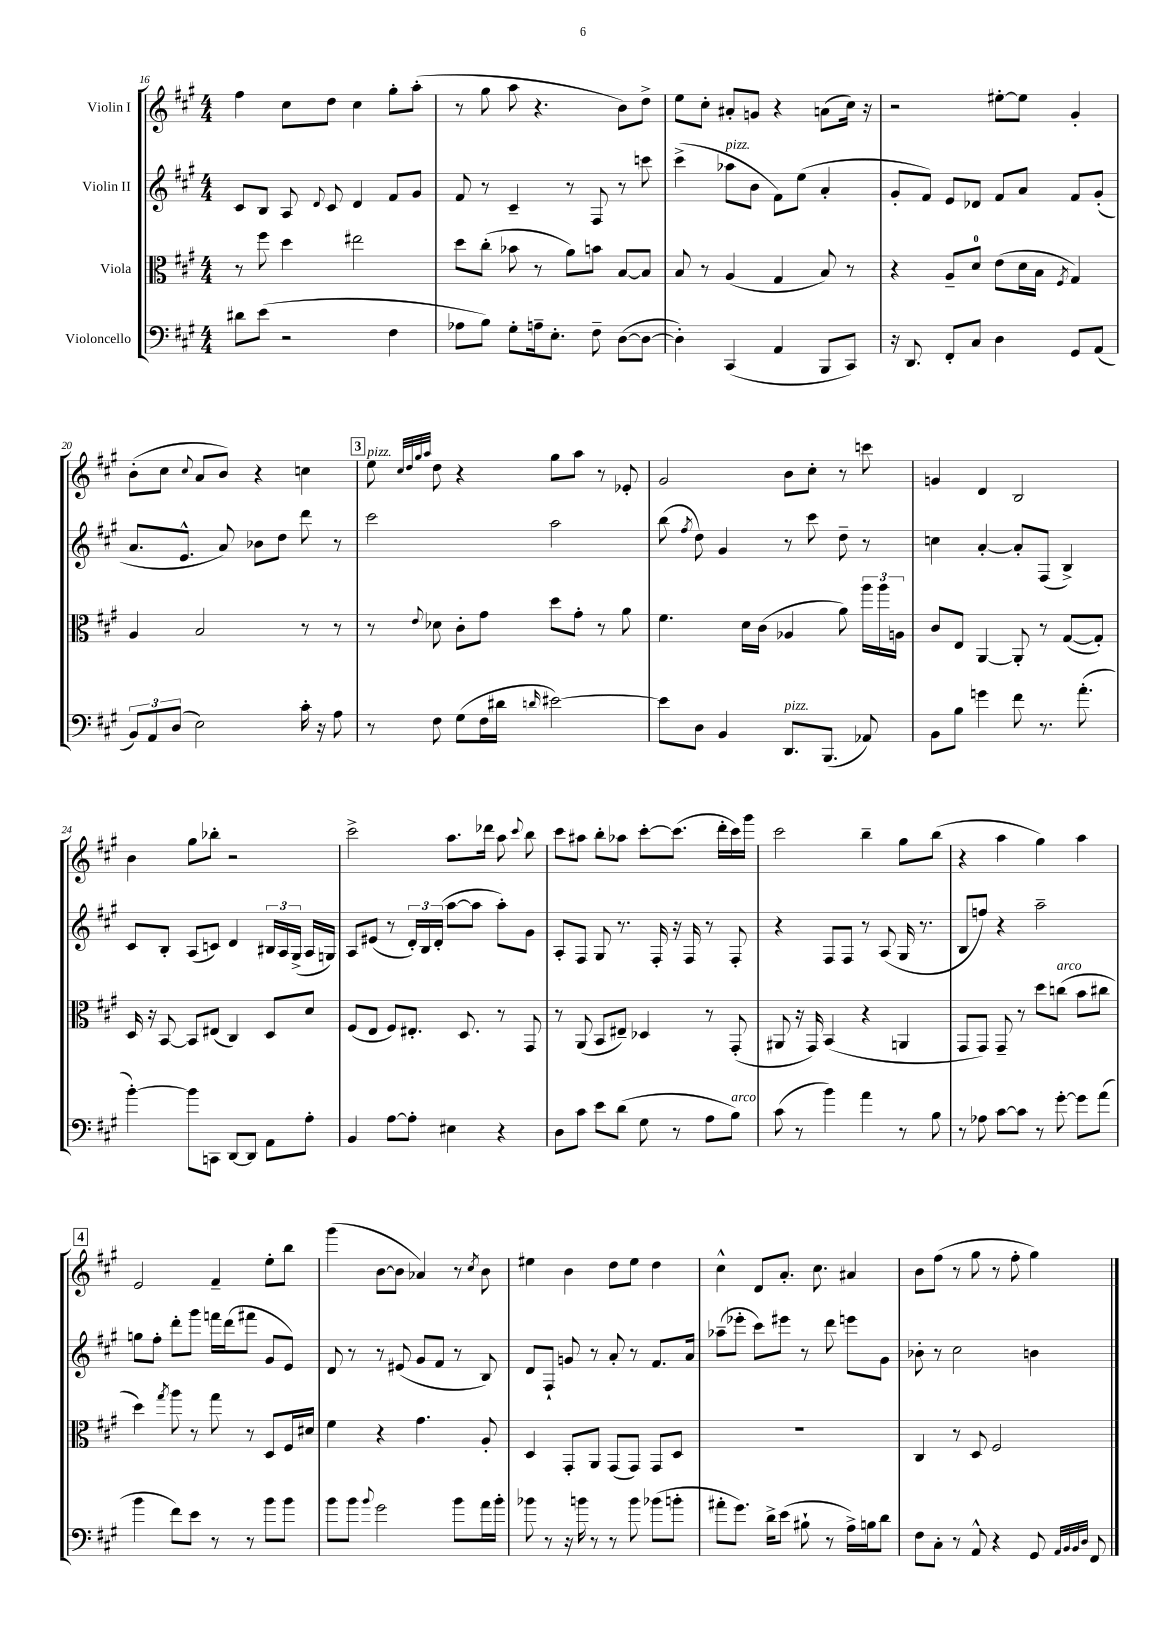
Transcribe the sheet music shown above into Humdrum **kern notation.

**kern	**kern	**kern	**kern
*part4	*part3	*part2	*part1
*staff4	*staff3	*staff2	*staff1
*I"Violoncello	*I"Viola	*I"Violin II	*I"Violin I
*clefF4	*clefC3	*clefG2	*clefG2
*k[f#c#g#]	*k[f#c#g#]	*k[f#c#g#]	*k[f#c#g#]
*M4/4	*M4/4	*M4/4	*M4/4
=16	=16	=16	=16
8d#X\L	8r	8c#/L	4ff#\
(8e\J	8ff#\	8B/J	.
2r	4dd\	8A/	8cc#\L
.	.	8qqd/	.
.	.	8c#/	8dd\J
.	2ee#X\	4d/	4cc#\
4F#\	.	8f#/L	8gg#'\L
.	.	8g#/J	(8aa'\J
=17	=17	=17	=17
8A-X\L	8dd\L	8f#/	8r
8B\J)	(8cc#'\J	8r	8gg#\
8G#'\L	8b-X\	4c#~/	8aa\
16An~\k	8r	.	4.r
8.E'\J	.	.	.
.	8a\L)	8r	.
8F#~\	8bn\J	8F#/	.
([8D\L	[8B/L	8r	8b\L)
8D\J_	8B/J]	8cccn\	8dd^\J
=18	=18	=18	=18
4D'\])	8B/	(4ccc#^\	8ee\L
.	8r	.	8cc#'\J
!	!	!LO:TX:a:i:t=pizz.	!
(4CC#/	(4A/	8aa-X\L	8a#X'/L
.	.	8b\J	8gn/J
4AA/	4G#/	8f#\L)	4r
.	.	(8ee\J	.
8BBB/L	8B/)	4a'/	(8an\L
8CC#/J)	8r	.	16cc#\Jk)
.	.	.	16r
=19	=19	=19	=19
16r	4r	8g#'/L	2r
8.DD/	.	.	.
.	.	8f#/J)	.
8FF#'/L	8A~/L	8e/L	.
8C#/J	8d/J	8d-X/J	.
4D\	(8e\L	8f#/L	[8ee#X'\L
.	16d\L	8a/J	8ee#\J]
.	16B\JJ	.	.
.	8qF#/	.	.
8GG#/L	4G#/)	8f#/L	4g#'/
(8AA/J	.	(8g#'/J	.
!!LO:LB:g=z
=20	=20	=20	=20
12BB/L)	4A/	8.a/L	(8b'\L
12AA/	.	.	.
.	.	.	8cc#\J
(12D/J	.	.	.
.	.	8.e^^/J	.
.	.	.	8qqcc#/
2E\)	2B/	.	8a/L
.	.	8a/)	8b/J)
.	.	8b-X\L	4r
.	.	8dd\J	.
16c#'\	8r	8ddd\	4ccn\
16r	.	.	.
8A\	8r	8r	.
!!LO:REH:place=s1:t=3
=21	=21	=21	=21
!	!	!	!LO:TX:a:i:t=pizz.
8r	8r	2ccc#\	8ee\
.	.	.	32qqcc#/LLL
.	.	.	32qqdd/
.	.	.	32qqgg#/
.	8qqe/	.	32qqaa/JJJ
8F#\	8d-X\	.	8dd\
(8G#\L	8c#'\L	.	4r
16F#\L	8g#\J	.	.
16d#X\JJ	.	.	.
16qqdn/	.	.	.
[2e#X\)	8dd\L	2aa\	8gg#\L
.	8g#'\J	.	8aa\J
.	8r	.	8r
.	8a\	.	8e-X'/
=22	=22	=22	=22
8e#\L]	4.f#\	(8bb\	2g#/
.	.	8qff#/	.
8D\J	.	8dd\)	.
4BB/	.	4g#/	.
.	16d\LL	.	.
.	(16c#\JJ	.	.
!LO:TX:a:i:t=pizz.	!	!	!
8.DD/L	4A-X/	8r	8b\L
.	.	8ccc#\	8cc#'\J
(8.BBB/J	.	.	.
.	8a\)	8dd~\	8r
8AA-X/)	24aa\LL	8r	8cccn\
.	24aa\	.	.
.	24An\JJ	.	.
=23	=23	=23	=23
8BB\L	8c#/L	4ccn\	4gn/
8B\J	8E/J	.	.
4gn\	[4AA/	[4a'/	4d/
8f#\	8AA'/]	8a'/L]	2B/
8.r	8r	(8F#/J	.
.	([8G#/L	4B^/)	.
(8.a'\	.	.	.
.	8G#'/J])	.	.
!!LO:LB:g=z
=24	=24	=24	=24
[4b'\)	16D/	8c#/L	4b\
.	16r	.	.
.	[8BB/	8B'/J	.
8b\L]	8BB/L]	(8A/L	8gg#\L
8CCn\J	(8E#X/J	8cn/J)	8bb-X'\J
[8DD/L	4C#/)	4d/	2r
8DD/J]	.	.	.
8AA\L	8D/L	24B#X/LL	.
.	.	24A/	.
.	.	(24G#^/JJ	.
8A'\J	8d/J	16A/LL	.
.	.	16Gn/JJ)	.
=25	=25	=25	=25
4BB/	(8F#/L	8A/L	2ccc#^\
.	8E/J	(8e#X/J	.
[8A\L	8F#/L)	8r	.
8A'\J]	8.E#X'/J	24d'/LL)	.
.	.	24B/	.
.	.	(24d'/JJ	.
4E#X\	.	[8aa\L	8.aa\L
.	8.D/	.	.
.	.	8aa\J]	.
.	.	.	16ddd-X\Jk
4r	8r	8aa'\L)	8aa\
.	.	.	8qqccc#/
.	8GG#/	8g#\J	8bb\
=26	=26	=26	=26
8D\L	8r	8A'/L	8ccc#\L
8c#\J	(8AA/	8F#/J	8aa#X\J
8e\L	8BB/L	8G#/	8bb'\L
(8d\J	8E#X~/J)	8.r	8aa-X\J
8G#\	4D-X/	.	[8ccc#'\L
.	.	16F#'/	.
8r	.	16r	(8.ccc#\J]
.	.	16F#/	.
8A\L	8r	8r	.
.	.	.	16ddd'\LL
!LO:TX:a:i:t=arco	!	!	!
8B\J)	(8GG#'/	8F#'/	16ccc#\)
.	.	.	16ggg#\JJ
=27	=27	=27	=27
(8c#\	8AA#X/	4r	2ccc#\
8r	16r	.	.
.	16GG#/)	.	.
4b\)	(4BB/	8F#/L	.
.	.	8F#/J	.
4a\	4r	8r	4bb~\
.	.	(8A/	.
8r	4AAn/	16G#/	8gg#\L
.	.	8.r	.
8B\	.	.	(8bb\J
=28	=28	=28	=28
8r	8GG#/L	8B/L	4r
8A-X\	8GG#/J)	8ffn/J)	.
[8c#\L	8GG#~/	4r	4aa\
8c#\J]	8r	.	.
8r	8dd\L	2aa~\	4gg#\)
!	!LO:TX:a:i:t=arco	!	!
[8g#'\	(8ccn\J	.	.
8g#\L]	8b\L	.	4aa\
(8a\J	8cc#X\J	.	.
!!LO:LB:g=z
!!LO:REH:place=s1:t=4
=29	=29	=29	=29
4b\	4dd\)	8ggn\L	2e/
.	.	8ff#'\J	.
.	8qgg#/	.	.
8f#\L)	8aa\	8ddd'\L	.
8e\J	8r	8ggg#\J	.
8r	8gg#\	16fffn\LL	4f#~/
.	.	(16ddd\J	.
8r	8r	8fff#X\J	.
8b\L	8D/L	8g#/L	8ee'\L
8b\J	16F#/L	8e/J)	8bb\J
.	16d#X/JJ	.	.
=30	=30	=30	=30
8b\L	4f#\	8d/	(4ggg#\
8b\J	.	8r	.
8qqb/	.	.	.
2g#\	4r	8r	[8b\L
.	.	(8e#X/	8b\J]
.	4.g#\	8g#/L	4a-X/)
.	.	8f#/J	.
8b\L	.	8r	8r
.	.	.	8qcc#/
16a\L	8A'/	8B/)	8b\
16b'\JJ	.	.	.
=31	=31	=31	=31
8b-X\	4D/	8d/L	4ee#X\
8r	.	8F#`/J	.
16r	8GG#'/L	8gn/	4b\
16bn\	.	.	.
8r	8AA/J	8r	.
8r	(8GG#/L	8a'/	8dd\L
8b\	8GG#/J)	8r	8ee#\J
(8b-X\L	8GG#/L	8.f#/L	4dd\
8bn'\J	8D/J	.	.
.	.	16a/Jk	.
=32	=32	=32	=32
8a#X'\L	1r	(8aa-X~\L	4cc#^^\
8.g#\J)	.	8eee-X'\J	.
.	.	8ccc#\L)	8d/L
16d^\KL	.	.	.
(8e\J	.	8eee#X\J	8.a'/J
8B#X`\	.	8r	.
.	.	.	8.cc#\
8r	.	8ddd\	.
16A^\LL)	.	8eeen\L	4a#X/
16Bn\J	.	.	.
8d\J	.	8g#\J	.
=33	=33	=33	=33
8F#\L	4C#/	8b-X'\	8b\L
8C#'\J	.	8r	(8ff#\J
8r	8r	2cc#\	8r
8AA^^/	8D/	.	8gg#\
4r	2F#/	.	8r
.	.	.	8ff#'\
8GG#/	.	4bn\	4gg#\)
32qqAA/LLL	.	.	.
32qqBB/	.	.	.
32qqBB/	.	.	.
32qqD/JJJ	.	.	.
8FF#/	.	.	.
==	==	==	==
*-	*-	*-	*-
